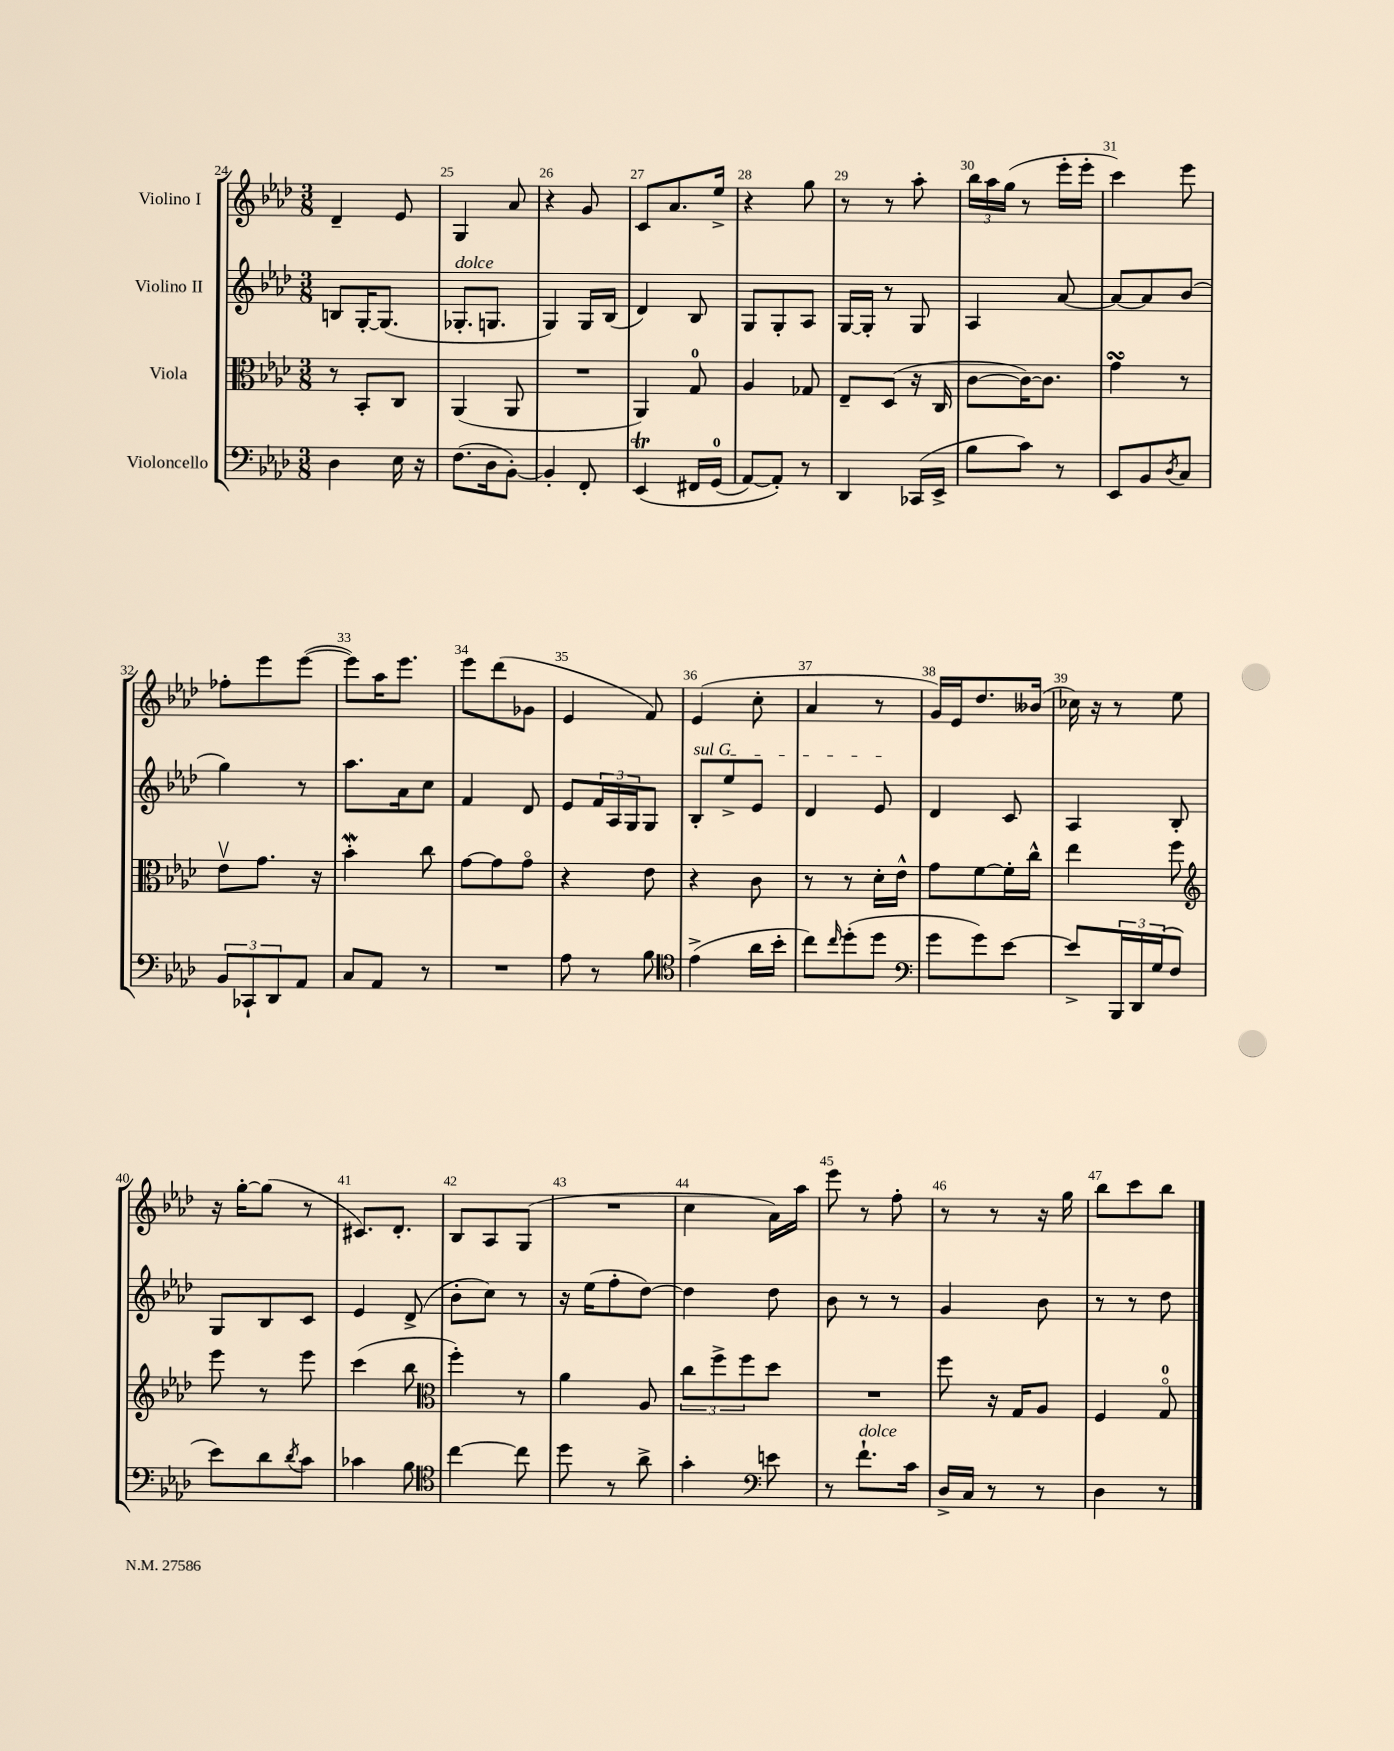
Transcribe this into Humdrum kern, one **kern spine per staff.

**kern	**kern	**kern	**kern
*part4	*part3	*part2	*part1
*staff4	*staff3	*staff2	*staff1
*I"Violoncello	*I"Viola	*I"Violino II	*I"Violino I
*clefF4	*clefC3	*clefG2	*clefG2
*k[b-e-a-d-]	*k[b-e-a-d-]	*k[b-e-a-d-]	*k[b-e-a-d-]
*M3/8	*M3/8	*M3/8	*M3/8
=24	=24	=24	=24
4D-\	8r	8Bn/L	4d-~/
.	8BB-'/L	[16G'/K	.
.	.	(8.G/J]	.
16E-\	8C/J	.	8e-/
16r	.	.	.
=25	=25	=25	=25
!	!	!LO:TX:a:i:t=dolce	!
(8.F\L	(4AA-/	8.G-X'/L	4G/
16D-\k	.	8.Gn/J	.
[8BB-'\J)	8AA-/	.	8a-/
=26	=26	=26	=26
4BB-'/]	4.r	4G/)	4r
8FF'/	.	16G/LL	8g/
.	.	(16B-/JJ	.
=27	=27	=27	=27
(4EE-T/	4AA-/)	4d-/)	8c/L
.	.	.	8.a-/
16FF#X/LL	8G/	8B-/	.
(16GG/JJ	.	.	16ee-^/Jk
=28	=28	=28	=28
[8AA-/L)	4A-/	8G/L	4r
8AA-'/J])	.	8G'/	.
8r	8G-X/	8A-/J	8gg\
=29	=29	=29	=29
4DD-/	8E-~/L	[16G/LL	8r
.	.	16G'/JJ]	.
.	(8D-/J	8r	8r
(16CC-X/LL	16r	8G/	8aa-'\
16EE-^/JJ	16C/	.	.
=30	=30	=30	=30
8B-\L	[8c\L	4A-/	24bb-\LL
.	.	.	24aa-\
.	.	.	(24gg\JJ
8c\J)	16c\K_)	.	8r
.	8.c\J]	.	.
8r	.	[8a-/	16eee-'\LL
.	.	.	16eee-'\JJ
=31	=31	=31	=31
8EE-/L	4gsSsS\	8a-/L_	4ccc\)
8BB-/	.	8a-/]	.
8qD-/	.	.	.
8C/J	8r	(8b-/J	8eee-\
!!LO:LB:g=z
=32	=32	=32	=32
12BB-/L	8e-v\L	4gg\)	8ff-X'\L
12CC-X`/	.	.	.
.	8.g\J	.	8eee-\
12DD-/	.	.	.
8AA-/J	.	8r	([8eee-\J
.	16r	.	.
=33	=33	=33	=33
8C/L	4b-W'\	8.aa-\L	8eee-\L])
8AA-/J	.	.	16aa-\K
.	.	16a-\k	8.eee-\J
8r	8cc\	8cc\J	.
=34	=34	=34	=34
4.r	[8g\L	4f/	8eee-\L
.	8g\]	.	(8ddd-\
.	8g\J	8d-/	8g-X\J
=35	=35	=35	=35
8A-\	4r	8e-/L	4e-/
8r	.	24f/L	.
.	.	24A-/	.
.	.	24G/J	.
8B-\	8e-\	8G/J	8f/)
=36	=36	=36	=36
*clefC4	*	*	*
!	!	!LO:TX:a:i:t=sul G	!
(4e-^\	4r	8B-'/L	(4e-/
.	.	8ee-^/	.
16a-\LL	8c\	8e-/J	8cc'\
16b-'\JJ	.	.	.
=37	=37	=37	=37
8cc\L)	8r	4d-/	4a-/
16qqcc/	.	.	.
(8dd-'\	8r	.	.
8dd-\J	16d-'\LL	8e-/	8r
.	16e-^^\JJ	.	.
=38	=38	=38	=38
*clefF4	*	*	*
8g\L	8g\L	4d-/	16g/LL)
.	.	.	16e-/J
8g\)	[8f\	.	8.dd-/
[8e-\J	16f'\L]	8c/	.
.	16cc^^\JJ	.	(16b--X/Jk
=39	=39	=39	=39
8e-^/L]	4ee-\	4A-/	16cc-X\)
.	.	.	16r
24BBB-/L	.	.	8r
24DD-/	.	.	.
(24G/J	.	.	.
8F/J	8ff\	8B-'/	8ee-\
!!LO:LB:g=z
=40	=40	=40	=40
*	*clefG2	*	*
8e-\L)	8eee-\	8G/L	16r
.	.	.	[16gg'\KL
8d-\	8r	8B-/	(8gg\J]
8qd-/	.	.	.
8c\J	8eee-\	8c/J	8r
=41	=41	=41	=41
4c-X\	(4ccc\	4e-/	8.c#X/L)
.	.	.	8.d-'/J
8B-\	8bb-\	(8d-^/	.
=42	=42	=42	=42
*clefC4	*clefC3	*	*
[4cc\	4ff'\)	8b-'\L	8B-/L
.	.	8cc\J)	8A-/
8cc\]	8r	8r	(8G/J
=43	=43	=43	=43
8dd-\	4a-\	16r	4.r
.	.	(16ee-\KL	.
8r	.	8ff'\	.
8a-^\	8A-/	[8dd-\J)	.
=44	=44	=44	=44
4g'\	12cc\L	4dd-\]	4cc\
.	12ff^\	.	.
.	12ff\	.	.
*clefF4	*	*	*
8en\	8dd-\J	8dd-\	16a-\LL)
.	.	.	16aa-\JJ
=45	=45	=45	=45
8r	4.r	8b-\	8eee-\
!LO:TX:a:i:t=dolce	!	!	!
8.f`\L	.	8r	8r
.	.	8r	8ff'\
16c\Jk	.	.	.
=46	=46	=46	=46
16D-^/LL	8ff\	4g/	8r
16C/JJ	.	.	.
8r	16r	.	8r
.	16G/KL	.	.
8r	8A-/J	8b-\	16r
.	.	.	16gg\
=47	=47	=47	=47
4D-\	4F/	8r	8bb-\L
.	.	8r	8ccc\
8r	8G/	8dd-\	8bb-\J
==	==	==	==
*-	*-	*-	*-
